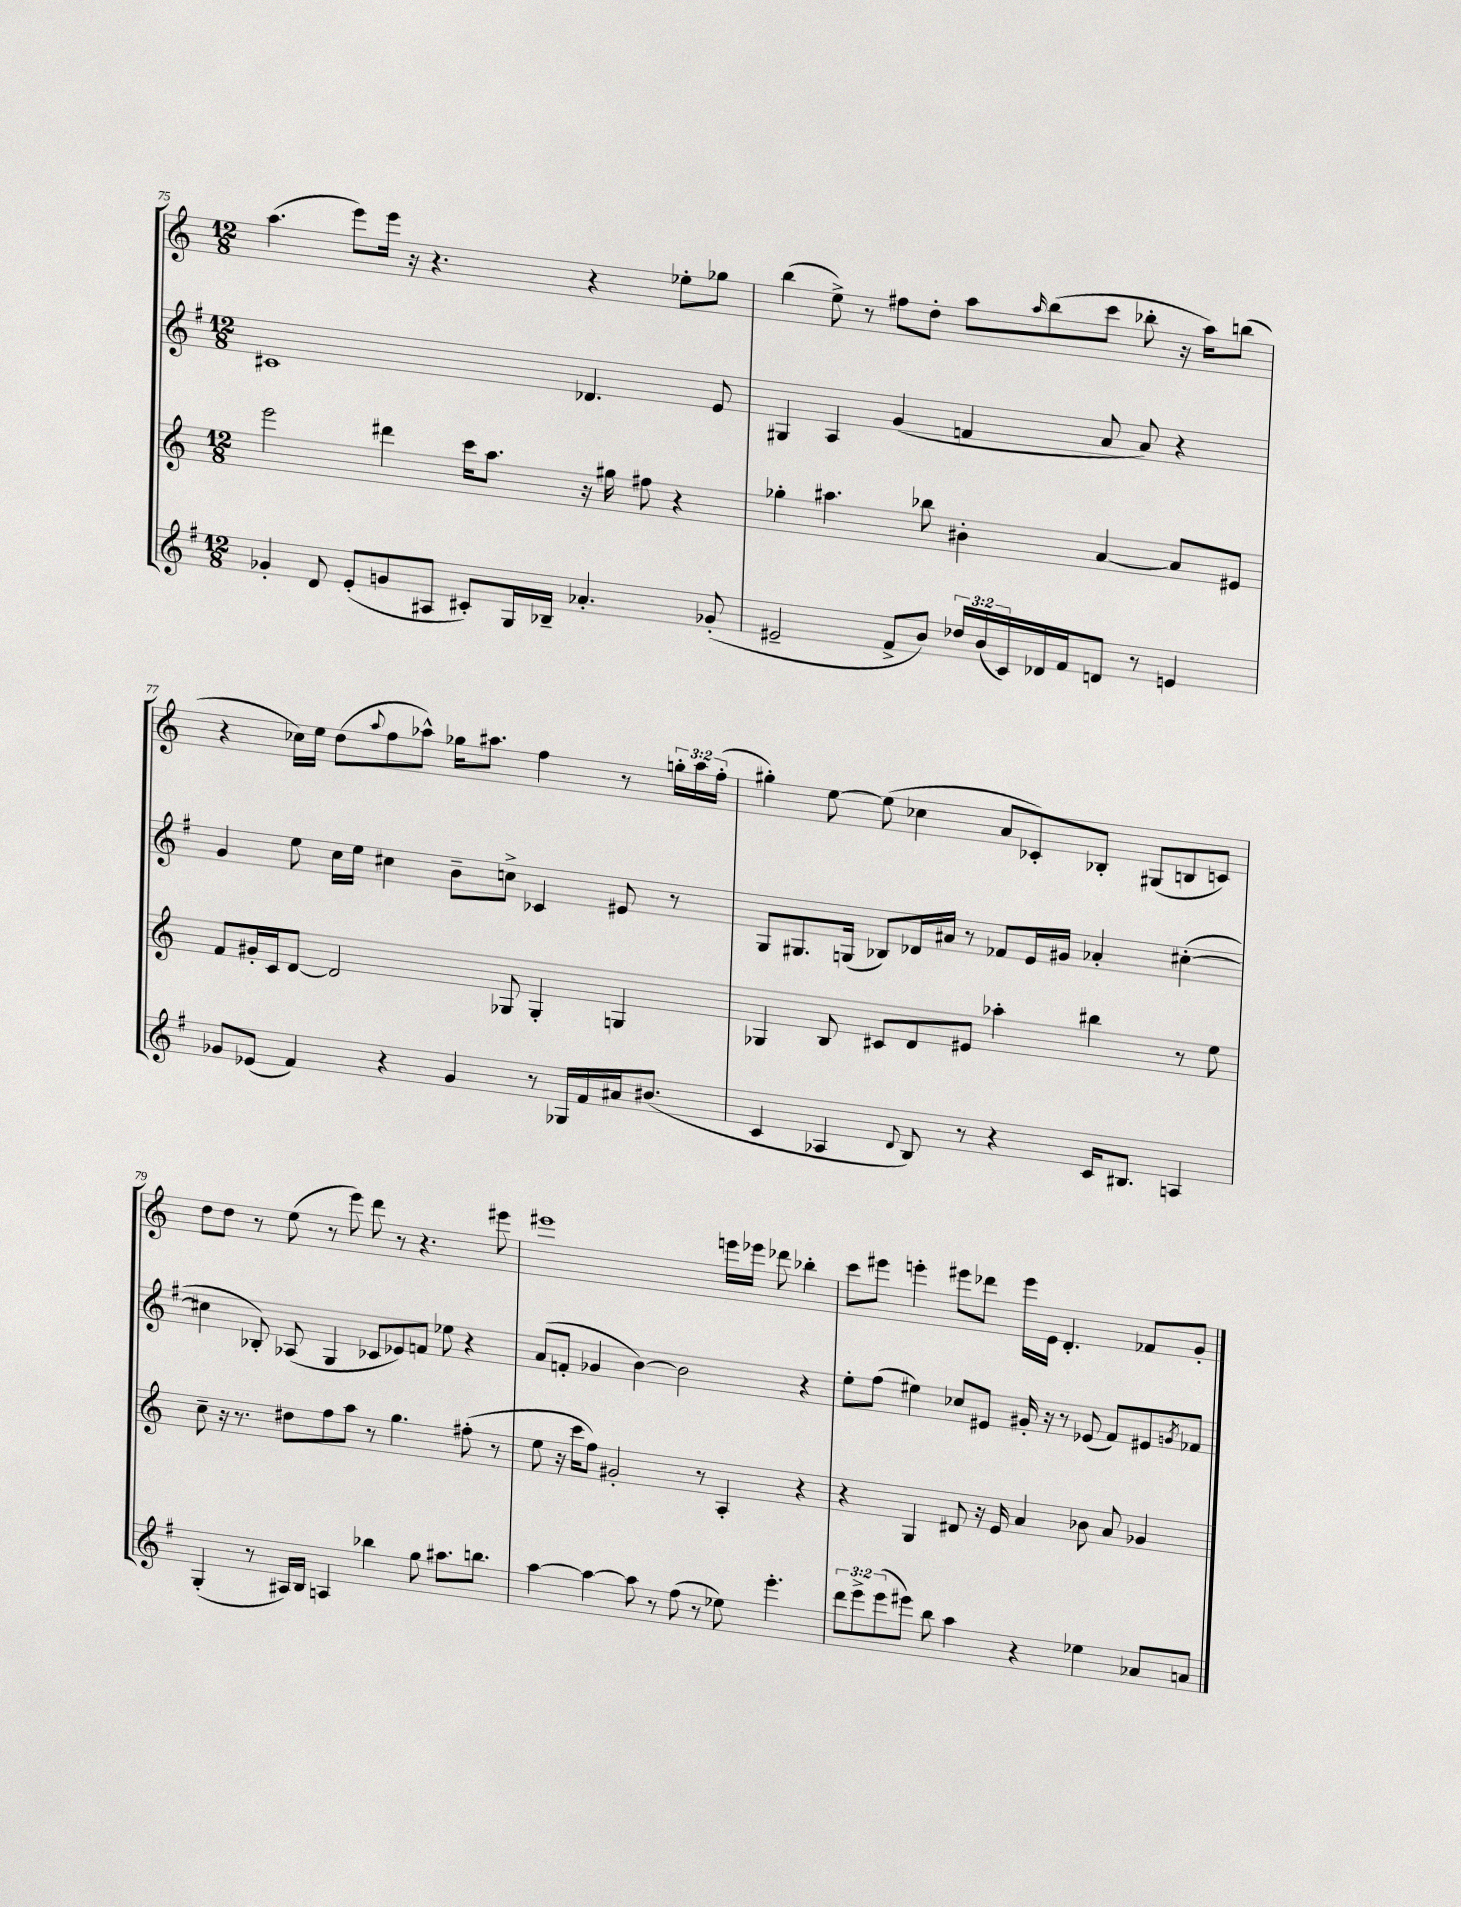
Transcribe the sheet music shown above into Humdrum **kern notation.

**kern	**kern	**kern	**kern
*staff4	*staff3	*staff2	*staff1
*clefG2	*clefG2	*clefG2	*clefG2
*k[f#]	*k[]	*k[f#]	*k[]
*M12/8	*M12/8	*M12/8	*M12/8
4g-'	2eee	1c#	(4.aa
8d	.	.	.
(8e'	.	.	8eee)
8g	4ddd#	.	16eee
.	.	.	16r
8A#	.	.	4.r
8c#')	16ccc	.	.
.	8.aa	.	.
16G	.	.	.
16B-~	.	.	.
4.a-'	16r	4.d-	4r
.	16gg#	.	.
.	8ff#	.	.
.	4r	.	8ee-'
(8g-'	.	8e	8gg-
=	=	=	=
2e#~	4gg-'	4G#	(4bb
.	4.aa#	4A	8ee^)
.	.	.	8r
8f#^	.	(4g	8ff#
8b)	8bb-	.	8dd'
24dd-	4b#'	4f	8aa
(24b	.	.	.
24c)	.	.	.
.	.	.	16qqaa
16d-	.	.	(8bb
16f#	.	.	.
8d	[4a	8a	8ccc
8r	.	8a)	8bb-'
4e	8a]	4r	16r
.	.	.	16aa)
.	8e#	.	(8bb
=	=	=	=
8g-	8f	4g	4r
(8e-	16g#'	.	.
.	16c	.	.
4f#)	[8d	8ee	16cc-)
.	.	.	16ee
.	2d]	16cc	(8dd
.	.	16ee	.
.	.	.	8qqaa
4r	.	4cc#	8ff
.	.	.	8aa-^^)
4g-	.	8b~	16gg-
.	.	.	8.aa#
.	8G-	8cc^	.
8r	4G-'	4c-	4ff
16G-	.	.	.
16f#	.	.	.
16a#	4G	8e#	8r
(8.b#	.	.	.
.	.	8r	24gg'
.	.	.	24aa#
.	.	.	(24ff'
=	=	=	=
4c	4G-	8G	4gg#')
.	.	8.G#	.
4A-	8B	.	[8ee
.	.	(16G	.
.	8c#	8B-)	(8ee]
8qqd	.	.	.
8B)	8d	16d-	4cc-
.	.	16a#	.
8r	8e#	8r	.
4r	4aa-'	8f-	8a
.	.	16e	8c-')
.	.	16g#	.
16c	4bb#	4a-'	8B-'
8.B#	.	.	.
.	.	.	(8G#
4A	8r	([4cc#'	8B
.	8ee	.	8c)
=	=	=	=
(4G'	8cc~	4cc#]	8dd
.	16r	.	8dd
.	8.r	.	.
8r	.	8B-')	8r
16A#)	8dd#	(8A-	(8ee
16B	.	.	.
4A	8ff	4G	8r
.	8aa	.	8eee)
4bb-	8r	8c-	8ddd
.	4.gg	8e-)	8r
8gg	.	8f	4.r
8.aa#	.	8ee-	.
.	(8ff#'	4r	.
8.bb	.	.	.
.	8r	.	8eee#
=	=	=	=
[4aa	8ee	(8a	1eee#
.	16r	8f'	.
.	16ccc	.	.
4aa_	8ff)	4g-	.
.	2g#'	.	.
8aa]	.	[4b)	.
8r	.	.	.
(8ff#	.	2b]	.
8r	8r	.	.
8ee-)	4A'	.	16eee
.	.	.	16eee-
4.eee'	.	.	8ddd-
.	4r	4r	4bb-'
=	=	=	=
12ddd	4r	8ee'	8ccc
12eee^	.	.	.
.	.	(8ff#	8eee#
(12eee	.	.	.
8eee#)	4G	4ee#)	4eee'
8bb	.	.	.
4aa	8d#	8cc-	8eee#
.	16r	8e#	8ddd-
.	16e	.	.
4r	4a	16g#'	16eee#
.	.	16r	16e
.	.	8r	4.d'
4ee-	8b-	(8e-	.
.	8a	8f#)	.
8a-	4g-	8e#	8f-
.	.	8qg	.
8a	.	8f-	8g'
==	==	==	==
*-	*-	*-	*-
